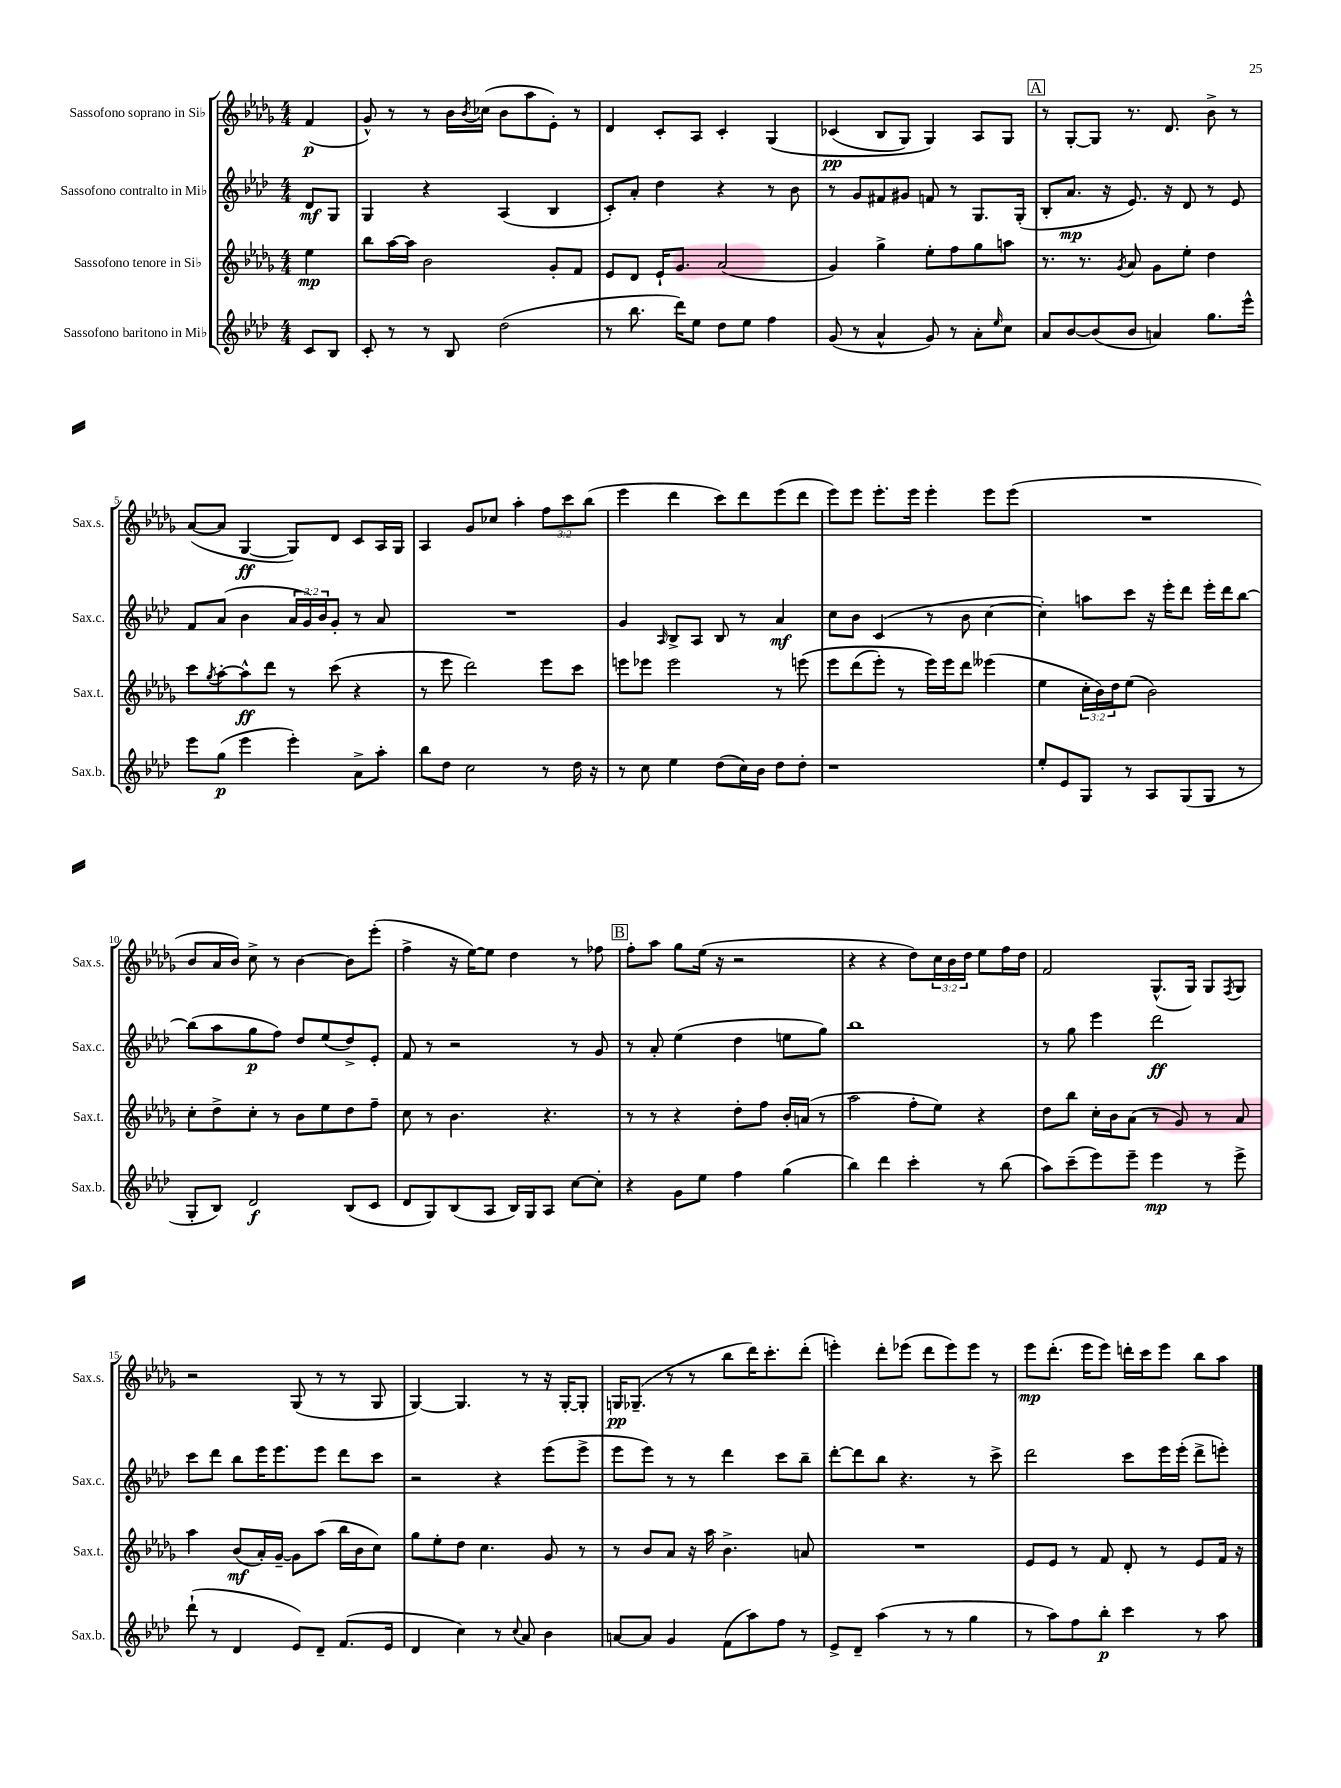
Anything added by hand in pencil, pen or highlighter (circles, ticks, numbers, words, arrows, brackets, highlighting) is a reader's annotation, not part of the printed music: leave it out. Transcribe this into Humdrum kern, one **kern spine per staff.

**kern	**dynam	**kern	**dynam	**kern	**dynam	**kern	**dynam
*part4	*part4	*part3	*part3	*part2	*part2	*part1	*part1
*staff4	*staff4	*staff3	*staff3	*staff2	*staff2	*staff1	*staff1
*I"Sassofono baritono in Mi♭	*	*I"Sassofono tenore in Si♭	*	*I"Sassofono contralto in Mi♭	*	*I"Sassofono soprano in Si♭	*
*I'Sax.b.	*	*I'Sax.t.	*	*I'Sax.c.	*	*I'Sax.s.	*
*clefG2	*	*clefG2	*	*clefG2	*	*clefG2	*
*k[b-e-a-d-]	*	*k[b-e-a-d-g-]	*	*k[b-e-a-d-]	*	*k[b-e-a-d-g-]	*
*M4/4	*	*M4/4	*	*M4/4	*	*M4/4	*
=	=	=	=	=	=	=	=
8c/L	.	4ee-\	mp	8d-/L	mf	(4f/	p
8B-/J	.	.	.	8G/J	.	.	.
=1	=1	=1	=1	=1	=1	=1	=1
8c'/	.	8bb-\L	.	4G/	.	8g-^^/)	.
8r	.	[16aa-\L	.	.	.	8r	.
.	.	16aa-\JJ]	.	.	.	.	.
8r	.	2b-\	.	4r	.	8r	.
8B-/	.	.	.	.	.	16b-\LL	.
.	.	.	.	.	.	8qb-/	.
.	.	.	.	.	.	(16cc-X\JJ	.
(2dd-\	.	.	.	(4A-/	.	8b-\L	.
.	.	.	.	.	.	8aa-\	.
.	.	8g-'/L	.	4B-/	.	8e-'\J)	.
.	.	8f/J	.	.	.	8r	.
=2	=2	=2	=2	=2	=2	=2	=2
8r	.	8e-/L	.	8c'/L)	.	4d-/	.
8.bb-\	.	8d-/J	.	8a-'/J	.	.	.
.	.	16e-`/KL	.	4dd-\	.	8c'/L	.
16ddd-\KL)	.	8.g-/J	.	.	.	.	.
8ee-\J	.	.	.	.	.	8A-/J	.
8dd-\L	.	(2a-/	.	4r	.	4c'/	.
8ee-\J	.	.	.	.	.	.	.
4ff\	.	.	.	8r	.	(4G-/	.
.	.	.	.	8b-\	.	.	.
=3	=3	=3	=3	=3	=3	=3	=3
(8g/	.	4g-/)	.	8r	.	(4c-X/	pp
8r	.	.	.	8g/L	.	.	.
4a-^^/	.	4gg-^\	.	8f#X/	.	8B-/L	.
.	.	.	.	8g#X/J	.	8G-/J)	.
8g/)	.	8ee-'\L	.	8fn/	.	4G-/)	.
8r	.	8ff\	.	8r	.	.	.
8a-'\L	.	8gg-\	.	8.G/L	.	8A-/L	.
16qqee-/	.	.	.	.	.	.	.
8cc\J	.	8aan\J	.	.	.	8G-/J	.
.	.	.	.	(16G'/Jk	.	.	.
!!LO:REH:place=s1:t=A
=4	=4	=4	=4	=4	=4	=4	=4
8a-/L	.	8.r	.	8B-'/L	.	8r	.
[8b-/	.	.	.	8.a-/J	mp	[8G-'/L	.
.	.	8.r	.	.	.	.	.
(8b-/]	.	.	.	.	.	8G-/J]	.
.	.	.	.	16r	.	.	.
.	.	8qg-/	.	.	.	.	.
8b-/J	.	8a-/	.	8.e-/)	.	8.r	.
4an/)	.	8g-\L	.	.	.	.	.
.	.	.	.	16r	.	8.d-/	.
.	.	8ee-'\J	.	8d-/	.	.	.
8.gg\L	.	4dd-\	.	8r	.	8b-^\	.
.	.	.	.	8e-/	.	8r	.
16eee-^^\Jk	.	.	.	.	.	.	.
!!LO:LB:g=z
=5	=5	=5	=5	=5	=5	=5	=5
8eee-\L	.	8ccc\L	.	8f/L	.	([8a-/L	.
.	.	8qgg-/	.	.	.	.	.
(8gg\J	p	[8aa-'\	.	(8a-/J	.	8a-/J]	.
4eee-\	.	8aa-^^\]	ff	4b-\	.	[4G-/	ff
.	.	8ddd-\J	.	.	.	.	.
4eee-'\)	.	8r	.	24a-/LL	.	8G-/L])	.
.	.	.	.	24g/)	.	.	.
.	.	.	.	24b-/J	.	.	.
.	.	(8ccc\	.	8g'/J	.	8d-/J	.
8a-^\L	.	4r	.	8r	.	8c/L	.
8aa-'\J	.	.	.	8a-/	.	16A-/L	.
.	.	.	.	.	.	16G-/JJ	.
=6	=6	=6	=6	=6	=6	=6	=6
8bb-\L	.	8r	.	1r	.	4A-/	.
8dd-\J	.	8eee-\	.	.	.	.	.
2cc\	.	2ddd-\)	.	.	.	8g-/L	.
.	.	.	.	.	.	8cc-X/J	.
.	.	.	.	.	.	4aa-'\	.
8r	.	8eee-\L	.	.	.	12ff\L	.
.	.	.	.	.	.	12ccc\	.
16dd-\	.	8ccc\J	.	.	.	.	.
.	.	.	.	.	.	(12bb-\J	.
16r	.	.	.	.	.	.	.
=7	=7	=7	=7	=7	=7	=7	=7
8r	.	8eeen\L	.	4g/	.	4eee-\	.
8cc\	.	8eee-X\J	.	.	.	.	.
.	.	.	.	16qqA-/	.	.	.
4ee-\	.	2eee-\	.	8B-^/L	.	4ddd-\	.
.	.	.	.	8A-/J	.	.	.
(8dd-\L	.	.	.	8B-/	.	8ccc\L)	.
16cc\L)	.	.	.	8r	.	8ddd-\	.
16b-\JJ	.	.	.	.	.	.	.
8dd-\L	.	8r	.	4a-/	mf	(8eee-\	.
8dd-'\J	.	(8eeen\	.	.	.	8ddd-\J	.
=8	=8	=8	=8	=8	=8	=8	=8
1r	.	8eee-\L	.	8cc\L	.	8eee-\L)	.
.	.	(8ddd-\	.	8b-\J	.	8eee-\J	.
.	.	8eee-'\J)	.	(4c/	.	8.eee-'\L	.
.	.	8r	.	.	.	.	.
.	.	.	.	.	.	16eee-\Jk	.
.	.	16eee-\LL)	.	8r	.	4eee-'\	.
.	.	16eee-\J	.	.	.	.	.
.	.	8ddd-\J	.	8b-\	.	.	.
.	.	(4eee--X\	.	[4cc\	.	8eee-\L	.
.	.	.	.	.	.	(8eee-\J	.
=9	=9	=9	=9	=9	=9	=9	=9
8ee-'/L	.	4ee-\	.	4cc'\])	.	1r	.
8e-/	.	.	.	.	.	.	.
8G/J	.	24cc'\LL	.	8aan\L	.	.	.
.	.	24b-\)	.	.	.	.	.
.	.	24dd-\J	.	.	.	.	.
8r	.	(8ee-\J	.	8ccc\J	.	.	.
8A-/L	.	2b-\)	.	16r	.	.	.
.	.	.	.	16eee-'\KL	.	.	.
(8G/	.	.	.	8ddd-\J	.	.	.
8G/J	.	.	.	16eee-'\LL	.	.	.
.	.	.	.	16ddd-\J	.	.	.
8r	.	.	.	[8bb-\J	.	.	.
!!LO:LB:g=z
=10	=10	=10	=10	=10	=10	=10	=10
8G'/L	.	8cc'\L	.	(8bb-\L]	.	8b-/L	.
8B-/J)	.	8dd-^\	.	8aa-\	.	16a-/L	.
.	.	.	.	.	.	16b-/JJ)	.
2d-/	f	8cc'\J	.	8gg\	p	8cc^\	.
.	.	8r	.	8ff\J)	.	8r	.
.	.	8b-\L	.	8dd-/L	.	[4b-\	.
.	.	8ee-\	.	(8ee-/	.	.	.
(8B-/L	.	8dd-\	.	8dd-^/)	.	8b-\L]	.
8c/J	.	8ff~\J	.	8e-'/J	.	(8eee-'\J	.
=11	=11	=11	=11	=11	=11	=11	=11
8d-/L	.	8cc\	.	8f/	.	4ff^\	.
8G/)	.	8r	.	8r	.	.	.
(8B-/	.	4.b-\	.	2r	.	16r	.
.	.	.	.	.	.	[16ee-\KL)	.
8A-/J	.	.	.	.	.	8ee-\J]	.
16B-/LL)	.	.	.	.	.	4dd-\	.
16G/J	.	.	.	.	.	.	.
8A-/J	.	4.r	.	.	.	.	.
[8cc\L	.	.	.	8r	.	8r	.
8cc'\J]	.	.	.	8g/	.	8ff-X\	.
!!LO:REH:place=s1:t=B
=12	=12	=12	=12	=12	=12	=12	=12
4r	.	8r	.	8r	.	8ff'\L	.
.	.	8r	.	8a-'/	.	8aa-\J	.
8g\L	.	4r	.	(4ee-\	.	8gg-\L	.
8ee-\J	.	.	.	.	.	(16ee-\Jk	.
.	.	.	.	.	.	16r	.
4ff\	.	8dd-'\L	.	4dd-\	.	2r	.
.	.	8ff\J	.	.	.	.	.
(4gg\	.	16b-'/LL	.	8een\L	.	.	.
.	.	(16an/JJ	.	.	.	.	.
.	.	8r	.	8gg\J)	.	.	.
=13	=13	=13	=13	=13	=13	=13	=13
4bb-\)	.	2aa-\	.	1bb-	.	4r	.
4ddd-\	.	.	.	.	.	4r	.
4ccc'\	.	8ff'\L	.	.	.	8dd-\L)	.
.	.	8ee-\J)	.	.	.	24cc\L	.
.	.	.	.	.	.	24b-\	.
.	.	.	.	.	.	24dd-\JJ	.
8r	.	4r	.	.	.	8ee-\L	.
(8bb-\	.	.	.	.	.	16ff\L	.
.	.	.	.	.	.	16dd-\JJ	.
=14	=14	=14	=14	=14	=14	=14	=14
8aa-\L)	.	8dd-\L	.	8r	.	2f/	.
(8ccc~\	.	8bb-\J	.	8gg\	.	.	.
8eee-\)	.	16cc'\LL	.	4eee-\	.	.	.
.	.	16b-\J	.	.	.	.	.
8eee-~\J	.	(8a-\J	.	.	.	.	.
4eee-\	mp	8r	.	2ddd-\	ff	(8.G-^^/L	.
.	.	8g-/)	.	.	.	.	.
.	.	.	.	.	.	16G-/Jk)	.
8r	.	8r	.	.	.	8G-/L	.
.	.	.	.	.	.	8qF/	.
8eee-^\	.	8a-/	.	.	.	8G-/J	.
!!LO:LB:g=z
=15	=15	=15	=15	=15	=15	=15	=15
(8ddd-`\	.	4aa-\	.	8ccc\L	.	2r	.
8r	.	.	.	8ddd-\J	.	.	.
4d-/	.	(8b-/L	mf	8bb-\L	.	.	.
.	.	16a-'/L)	.	16eee-\K	.	.	.
.	.	[16g-~/JJ	.	8.eee-\	.	.	.
8e-/L)	.	8g-\L]	.	.	.	(8G-/	.
8d-~/J	.	(8aa-\J	.	8eee-\J	.	8r	.
(8.f/L	.	16bb-\LL	.	8ddd-\L	.	8r	.
.	.	16b-\J	.	.	.	.	.
.	.	8cc\J)	.	8ccc\J	.	8G-/	.
16e-/Jk	.	.	.	.	.	.	.
=16	=16	=16	=16	=16	=16	=16	=16
4d-/	.	8gg-\L	.	2r	.	[4G-/)	.
.	.	8ee-'\	.	.	.	.	.
4cc\)	.	8dd-\J	.	.	.	4.G-/]	.
.	.	4.cc\	.	.	.	.	.
8r	.	.	.	4r	.	.	.
8qqcc/	.	.	.	.	.	.	.
8a-/	.	.	.	.	.	8r	.
4b-\	.	8g-/	.	(8eee-\L	.	16r	.
.	.	.	.	.	.	[16G-'/KL	.
.	.	8r	.	8eee-^\J	.	8G-'/J]	.
=17	=17	=17	=17	=17	=17	=17	=17
[8an/L	.	8r	.	8eee-\L	.	16Gn/KL	pp
.	.	.	.	.	.	(8.G-X~/J	.
8a/J]	.	8b-/L	.	8eee-\J)	.	.	.
4g/	.	8a-/J	.	8r	.	8r	.
.	.	16r	.	8r	.	8r	.
.	.	16aa-\	.	.	.	.	.
(8f\L	.	4.b-^\	.	4ddd-\	.	8bb-\L	.
8aa-\)	.	.	.	.	.	16ddd-\K)	.
.	.	.	.	.	.	8.ccc'\	.
8ff\J	.	.	.	8ccc\L	.	.	.
8r	.	8an/	.	8bb-~\J	.	(8ddd-'\J	.
=18	=18	=18	=18	=18	=18	=18	=18
8e-^/L	.	1r	.	[8ddd-'\L	.	4eeen'\)	.
8d-~/J	.	.	.	8ddd-\]	.	.	.
(4aa-\	.	.	.	8bb-\J	.	8ddd-'\L	.
.	.	.	.	4.r	.	(8eee-X\J	.
8r	.	.	.	.	.	8ddd-\L	.
8r	.	.	.	.	.	8eee-\)	.
4gg\	.	.	.	8r	.	8eee-\J	.
.	.	.	.	8ccc^\	.	8r	.
=19	=19	=19	=19	=19	=19	=19	=19
8r	.	8e-/L	.	2ddd-\	.	8eee-\L	mp
8aa-\L)	.	8e-/J	.	.	.	(8.ddd-'\J	.
8ff\	.	8r	.	.	.	.	.
.	.	.	.	.	.	16eee-\KL	.
8bb-'\J	p	8f/	.	.	.	8eee-\J)	.
4ccc\	.	8d-'/	.	8ccc\L	.	16dddn'\LL	.
.	.	.	.	.	.	16ccc\J	.
.	.	8r	.	16eee-\L	.	8eee-\J	.
.	.	.	.	(16eee-'\JJ	.	.	.
8r	.	8e-/L	.	8ddd-^\L	.	8bb-\L	.
8aa-\	.	16f/Jk	.	8eeen'\J)	.	8aa-\J	.
.	.	16r	.	.	.	.	.
==	==	==	==	==	==	==	==
*-	*-	*-	*-	*-	*-	*-	*-
